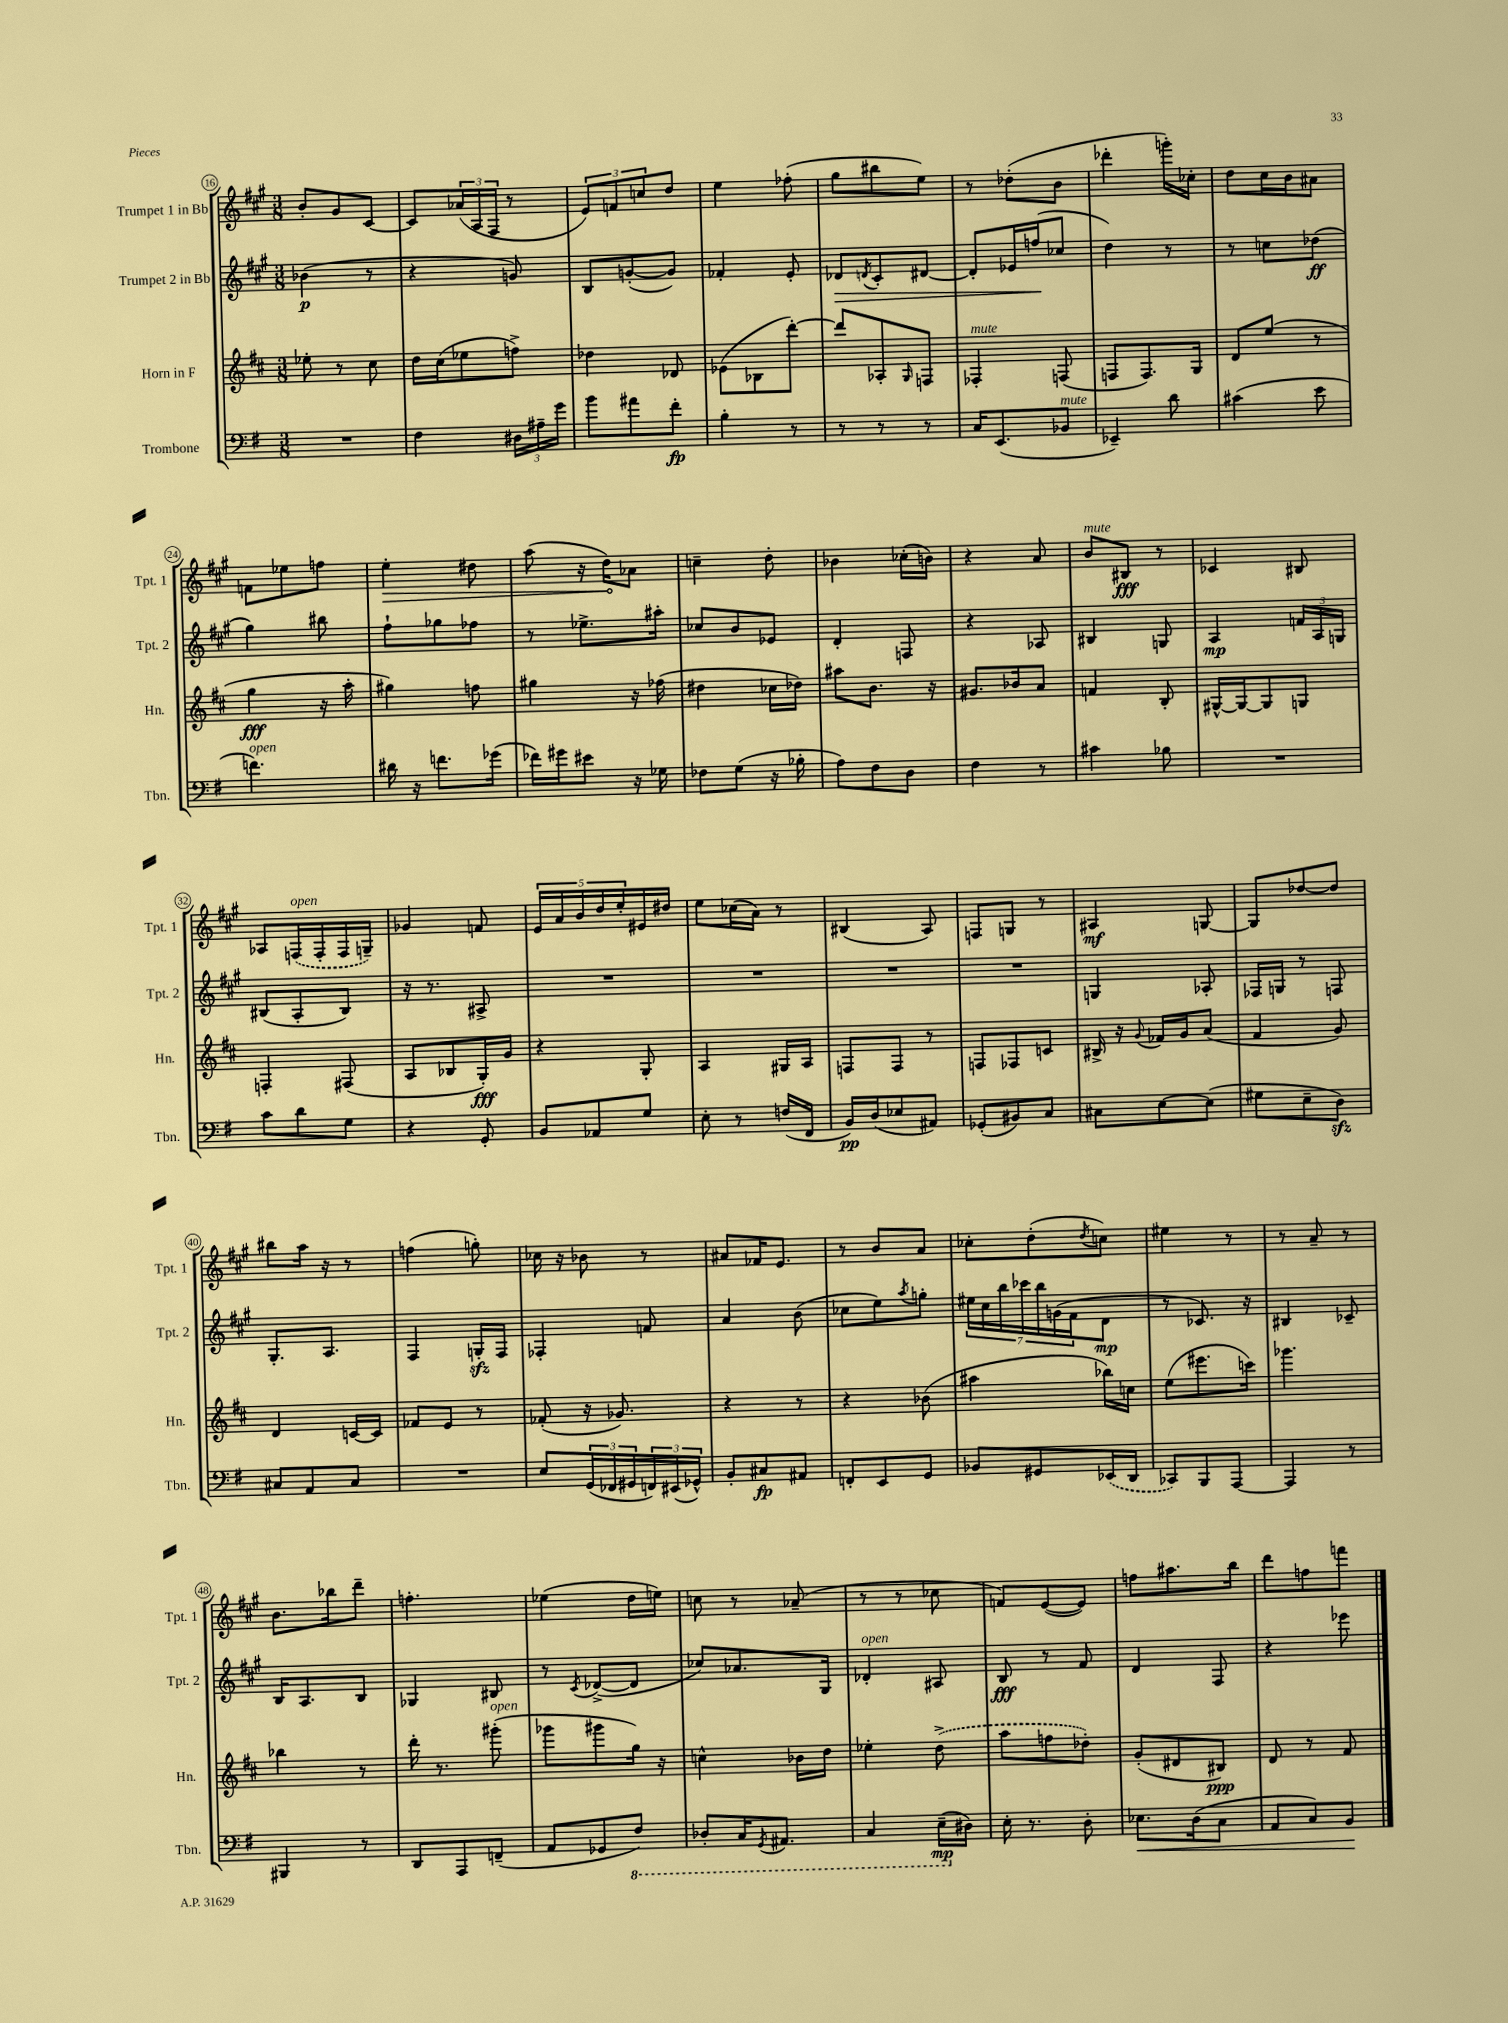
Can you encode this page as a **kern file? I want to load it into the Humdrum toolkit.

**kern	**kern	**kern	**kern
*staff4	*staff3	*staff2	*staff1
*clefF4	*clefG2	*clefG2	*clefG2
*k[f#]	*k[f#c#]	*k[f#c#g#]	*k[f#c#g#]
*M3/8	*M3/8	*M3/8	*M3/8
4.r	8ee-'	(4b-	8b'
.	8r	.	8g#
.	8cc#	8r	[8c#
=	=	=	=
4F#	16dd	4r	8c#]
.	(16cc#	.	.
.	8ee-	.	(24a-
.	.	.	24A
.	.	.	24F#
24D#	8ff^)	8g)	8r
24A#~	.	.	.
24g	.	.	.
=	=	=	=
8b	4dd-	8B	12e)
.	.	.	12f
8a#	.	([8g'	.
.	.	.	12cc
8f#'	8d-	8g])	8dd
=	=	=	=
4B'	(8e-	4f-'	4ee
.	8B-	.	.
8r	[8ddd')	8e'	(8ff-'
=	=	=	=
8r	8ddd]	8d-	8gg#
.	.	8qd	.
8r	8A-'	8c#'	8bb#
.	16qqG	.	.
8r	8F	[8d#	8ee)
=	=	=	=
16C	4F-'	8d#']	8r
(8.EE	.	.	.
.	.	16e-	(8dd-'
.	.	(16ff	.
8BB-	(8F	8cc-	8b
=	=	=	=
4EE-~)	8F	4dd)	4ddd-'
.	8.F)	.	.
8d	.	8r	16ggg')
.	16G	.	16cc-'
=	=	=	=
(4c#	8d	8r	8dd
.	(8ee	8cc	16cc#
.	.	.	16b
8e	8r	(8dd-	8a#
=	=	=	=
4.f)	4gg	4gg#)	8f
.	.	.	8ee-
.	16r	8bb#	8ff
.	16aa'	.	.
=	=	=	=
16d#	4gg#)	8ff#`	4ee'
16r	.	.	.
8.f	.	8gg-	.
.	8ff	8ff-	8dd#
(16g-	.	.	.
=	=	=	=
16f-)	4gg#	8r	(8aa
16g#	.	.	.
8e#	.	8.ee-^	16r
.	.	.	16dd)
16r	16r	.	8a-
16G-	(16ff-	16aa#'	.
=	=	=	=
8F-	4dd#	8cc-	4cc~
(8G	.	8b	.
16r	16cc-	8e-	8dd'
16B-'	16dd-)	.	.
=	=	=	=
8A)	8aa#	4d'	4b-
8F#	8.b	.	.
8D	.	8F	(16cc-'
.	16r	.	16b)
=	=	=	=
4F#	8.g#	4r	4r
.	16b-	.	.
8r	8a	8A-	8a
=	=	=	=
4c#	4f	4B#	8b
.	.	.	8B#
8B-	8B'	8G	8r
=	=	=	=
4.r	[16G#^^	4A	4c-
.	16G#_	.	.
.	8G#]	.	.
.	8G	24f	8B#
.	.	24A	.
.	.	24G	.
=	=	=	=
8c	4F'	(8B#	8A-
8d	.	8A'	(16F
.	.	.	16F'
8G	(8F#	8B#)	16F
.	.	.	16G~)
=	=	=	=
4r	8A	16r	4g-
.	.	8.r	.
.	8B-	.	.
8GG'	16G')	8A#^	8f
.	16g	.	.
=	=	=	=
8BB	4r	4.r	20e
.	.	.	20a
.	.	.	20b
8AA-	.	.	.
.	.	.	20dd
.	.	.	20ee'
8G	8G'	.	16e#
.	.	.	16dd#
=	=	=	=
8E'	4A	4.r	8ee
8r	.	.	(16cc-
.	.	.	16a)
(16F	16G#	.	8r
16FF#	16A	.	.
=	=	=	=
16BB)	8F	4.r	(4B#
(16D	.	.	.
8E-	8F	.	.
8AA#)	8r	.	8A)
=	=	=	=
(8GG-'	8F	4.r	8F
8BB#)	8F-	.	8G
8C	8c	.	8r
=	=	=	=
8C#	16B#^	4G	4A#
.	16r	.	.
.	8qqg	.	.
[8E	16f-	.	.
.	16g	.	.
(8E]	(8a	8A-'	[8G
=	=	=	=
8G#	4f#	16F-	8G]
.	.	16G	.
8E~	.	8r	[8dd-
8D)	8g)	8F	8dd-]
=	=	=	=
8C#	4d	8.G#'	8bb#
8AA	.	.	16aa
.	.	8.A	16r
8C#	[16c	.	8r
.	16c]	.	.
=	=	=	=
4.r	8f-	4F#	(4ff
.	8e	.	.
.	8r	16G'	8gg')
.	.	16F#	.
=	=	=	=
8E	(8f-'	4F-'	16cc-
.	.	.	16r
(24GG	16r	.	8b-
24FF-	.	.	.
.	8.g-)	.	.
24GG#	.	.	.
24FF)	.	8f	8r
(24EE#	.	.	.
24GG-^^)	.	.	.
=	=	=	=
8BB'	4r	4a	8a#
8C#	.	.	16f-
.	.	.	8.e
8AA#	8r	(8b	.
=	=	=	=
8FF'	4r	8cc-	8r
8EE	.	8ee)	8b
.	.	8qaa	.
8GG	(8b-	8gg'	8a
=	=	=	=
8BB-	4aa#	28ee#	8cc-'
.	.	28cc#	.
.	.	28bb	.
.	.	28ccc-	.
8GG#	.	.	(8dd'
.	.	28bb	.
.	.	(28g	.
.	.	28f#	.
.	.	.	8qdd
(16EE-	16bb-)	8d	8cc)
16DD	16cc	.	.
=	=	=	=
8CC-)	(8ee	8r	4ee#
8BBB	8.eee#	8.c-)	.
[8AAA	.	.	8r
.	16ccc)	16r	.
=	=	=	=
4AAA]	4.ggg-	4B#	8r
.	.	.	8a~
8r	.	8c-~	8r
=	=	=	=
4BBB#	4bb-	16B	8.b
.	.	8.A	.
.	.	.	16bb-
8r	8r	8B	8ddd~
=	=	=	=
8DD	16ddd'	4G-	4.ff'
.	8.r	.	.
8AAA	.	.	.
(8FF~	(8ggg#'	8B#	.
=	=	=	=
8AA	8ggg-	8r	(4ee-
.	.	8qc#	.
8GG-	8ggg#	([8d-^	.
8FF#)	16gg)	8d-]	16dd
.	16r	.	16ee)
=	=	=	=
8DD-'	4cc^^	8cc-)	8cc
16CC	.	8.a-	8r
8qGGG	.	.	.
8.AAA#	.	.	.
.	16b-	.	(8a-~
.	16dd	16G#	.
=	=	=	=
4CC	4ee-'	4d-'	8r
.	.	.	8r
(16EE~	(8dd^	8A#	8cc-
16D#)	.	.	.
=	=	=	=
16E'	8aa	8B	8f)
8.r	.	.	.
.	8ff	8r	([8e
8D'	8dd-')	8f#	8e])
=	=	=	=
8.E-	(8g'	4d	8ff
.	8d#	.	8.aa#
(16D	.	.	.
8C	8B#)	8F#	.
.	.	.	16bb
=	=	=	=
8AA	8d	4r	8ddd
8C)	8r	.	8ff
8BB	8f#	8eee-	8fff
==	==	==	==
*-	*-	*-	*-
